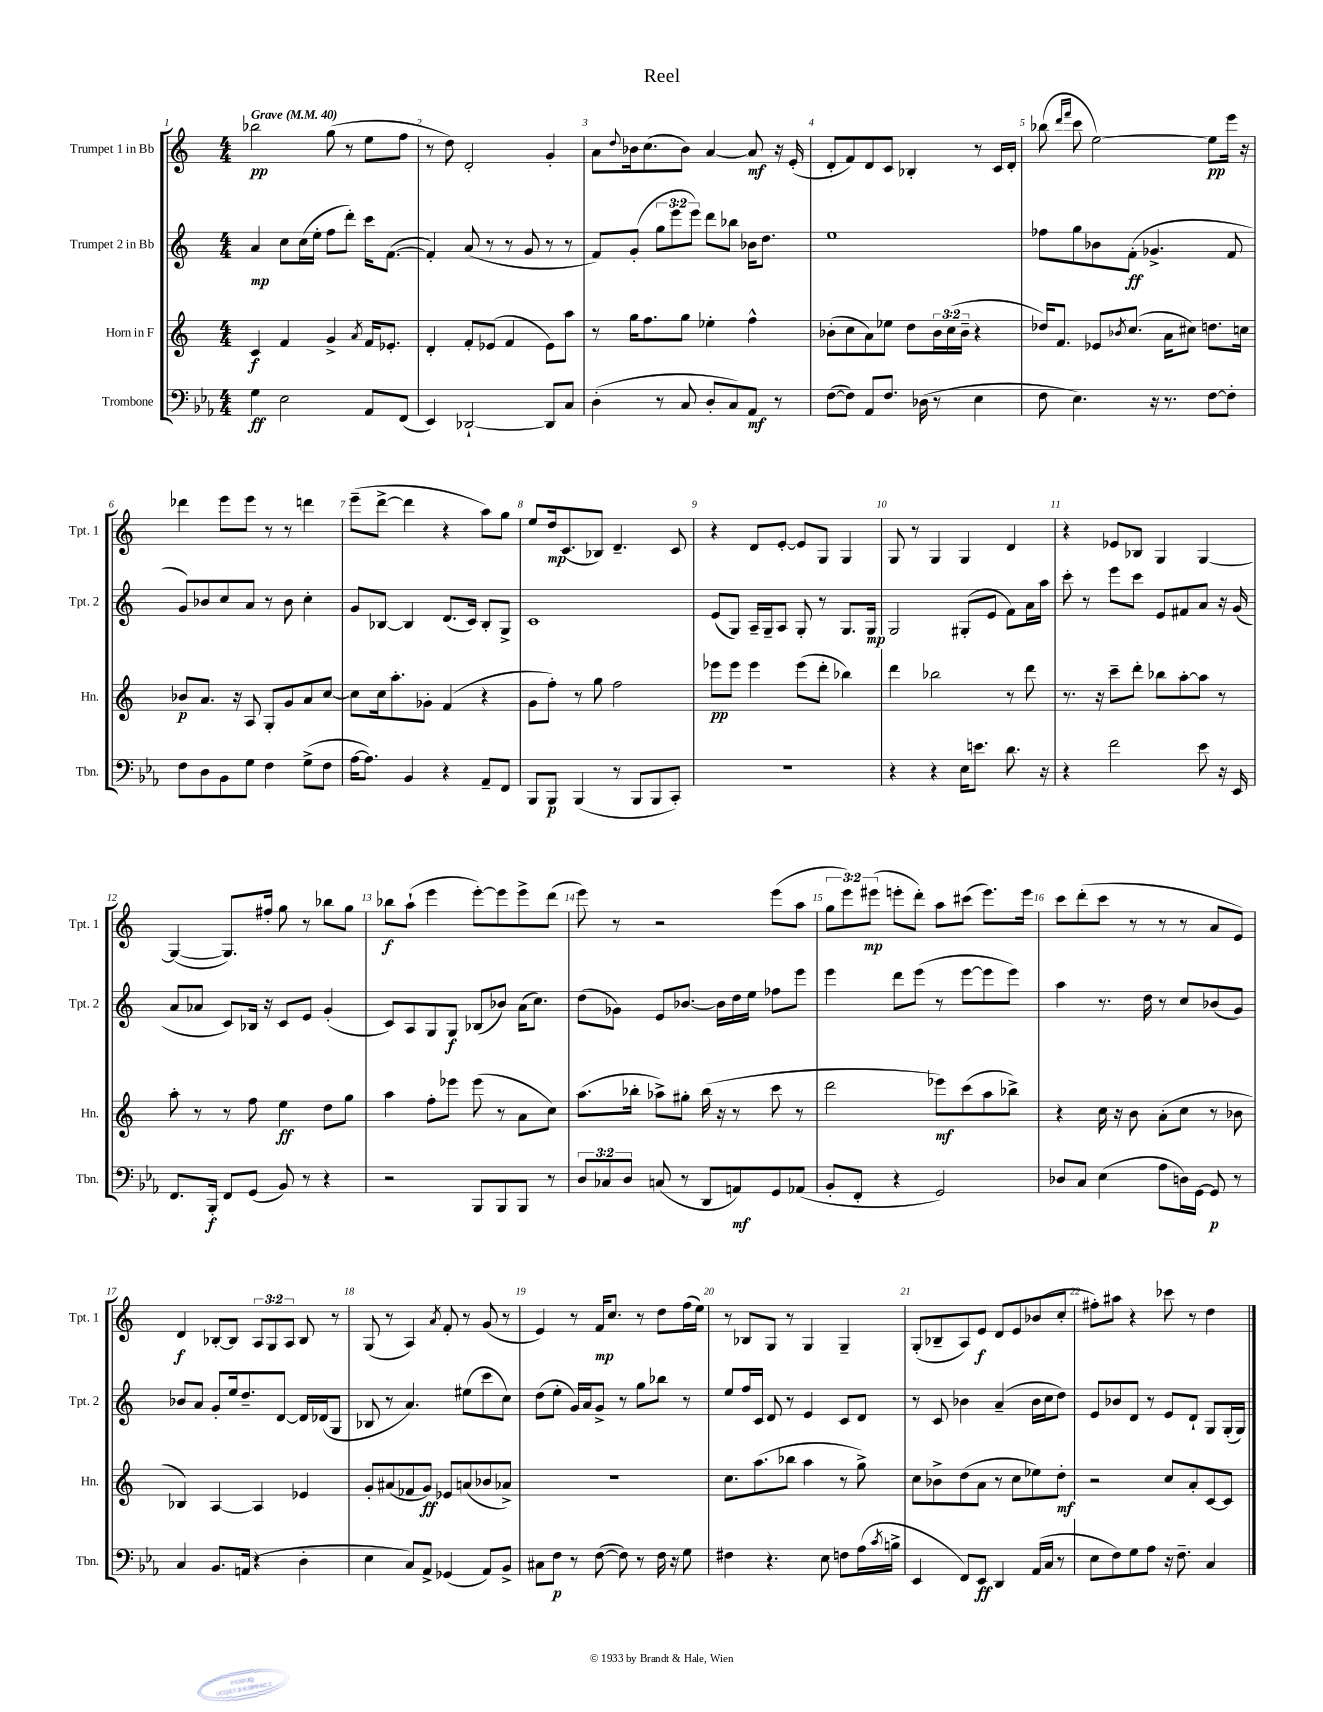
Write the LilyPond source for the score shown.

\header { title = "Reel" }
<<
\new StaffGroup <<
\new Staff = "s0" \with { instrumentName = "Trumpet 1 in Bb" shortInstrumentName = "Tpt. 1" } {
    \clef treble \key c \major \numericTimeSignature \time 4/4 \override Staff.TupletNumber.text = #tuplet-number::calc-fraction-text \tempo "Grave" 4 = 40
    bes''2\pp g''8( r8 e''8 f''8 |
    r8 d''8) d'2-. g'4-. |
    a'8 \appoggiatura { d''8 } bes'16 c''8.( bes'8) a'4~ a'8\mf r16 e'16-.( |
    d'8-. f'8) d'8 c'8 bes4-. r8 c'16 d'16-. |
    bes''8( \grace { d'''16 f'''16 } c'''8 e''2~) e''8\pp e'''16 r16 |
    des'''4 e'''8 e'''8 r8 r8 d'''4 |
    e'''8--( d'''8~-> d'''4 r4 a''8) g''8 |
    e''8 d''16\mp c'8.( bes8) d'4.-- c'8 |
    r4 d'8 e'8~-. e'8 g8 g4 |
    g8 r8 g4 g4 d'4 |
    r4 ees'8 bes8 g4 g4~ |
    g4~( g8.) fis''16-. g''8 r8 bes''8 g''8 |
    bes''8\f a''8-!( e'''4 e'''8~-.) e'''8 e'''8-> d'''8( |
    e'''8) r8 r2 e'''8( a''8 |
    \tuplet 3/2 { g''8 e'''8) eis'''8\mp( } e'''8-. d'''8-.) a''8 cis'''8( e'''8.) e'''16 |
    c'''8 d'''8-.( c'''8 r8 r8 r8 a'8 e'8) |
    d'4\f bes8~-. bes8 \tuplet 3/2 { a8 g8 a8 } bes8 r8 |
    g8( r8 a4) \acciaccatura { a'8 } f'8-. r8 g'8( r8 |
    e'4) r8 f'16\mp c''8. r8 d''8 f''16( e''16) |
    r8 bes8 g8 r8 g4 g4-- |
    g8-.( bes8-- a8) e'8\f d'8 e'8 bes'8( c''8-. |
    fis''8-.) ais''8 r4 ces'''8 r8 d''4 \bar "|." |
}
\new Staff = "s1" \with { instrumentName = "Trumpet 2 in Bb" shortInstrumentName = "Tpt. 2" } {
    \clef treble \key c \major \numericTimeSignature \time 4/4 \override Staff.TupletNumber.text = #tuplet-number::calc-fraction-text
    a'4\mp c''8 c''16( e''16-. f''8 d'''8-.) c'''16 f'8.~( |
    f'4-.) a'8( r8 r8 g'8 r8 r8 |
    f'8) g'8-.( \tuplet 3/2 { g''8 e'''8 e'''8) } d'''8 bes''8 bes'16 d''8. |
    e''1 |
    fes''8 g''8 bes'8 f'8-.\ff( ges'4.-> f'8 |
    g'8) bes'8 c''8 a'8 r8 bes'8 c''4-. |
    g'8 bes8~ bes4 d'8.( c'16) bes8-. g8-> |
    c'1 |
    e'8( g8) a16-- g16-- a8 g8-. r8 g8. g16\mp |
    g2 gis8-.( e'8 f'8) a'16 a''16 |
    c'''8-. r8 e'''8 c'''8 e'8 fis'8 a'8 r16 g'16( |
    a'8 aes'8 c'8) bes16 r16 c'8 e'8 g'4-.( |
    c'8) a8 g8 g8\f bes8( bes'8) a'16( c''8.) |
    d''8( ges'8) e'8 bes'8.~ bes'16 d''16 e''16 fes''8 e'''8 |
    e'''4 d'''8 e'''8( r8 e'''8~ e'''8 e'''8) |
    a''4 r8. d''16 r8 c''8 bes'8( g'8) |
    bes'8 a'8 g'8-. e''16 d''8.-- d'8~ d'16 des'16( g8 |
    bes8 r8 a'4.) eis''8( c'''8 c''8) |
    d''8( e''8-. g'16) a'16 g'8-> r8 g''8 bes''8 r8 |
    e''8 f''16 c'16 d'8 r8 e'4 c'8 d'8 |
    r8 c'8 bes'4 a'4--( bes'16 c''16 d''8) |
    e'8 bes'8 d'8 r8 e'8 d'8-! g8 g16-.( g16) \bar "|." |
}
\new Staff = "s2" \with { instrumentName = "Horn in F" shortInstrumentName = "Hn." } {
    \clef treble \key c \major \numericTimeSignature \time 4/4 \override Staff.TupletNumber.text = #tuplet-number::calc-fraction-text
    c'4\f f'4 g'4-> \acciaccatura { a'8 } f'16 ees'8.-. |
    d'4-. f'8-. ees'8( f'4 ees'8) a''8 |
    r8 g''16 f''8. g''8 ees''4-. f''4-^ |
    bes'8-.( c''8 a'8) ees''8 d''8 \tuplet 3/2 { bes'16 c''16( bes'16-- } r4 |
    des''16) f'8. ees'8 \acciaccatura { bes'8 } c''8.( a'16 cis''8) d''8. c''16 |
    bes'8\p a'8. r16 a8 g8-. g'8 a'8 c''8~ |
    c''8 c''16 a''8.-. ges'8-. f'4( r4 |
    g'8 f''8-.) r8 g''8 f''2 |
    ees'''8\pp ees'''8 ees'''4 ees'''8( d'''8-. bes''4) |
    d'''4 bes''2 r8 d'''8 |
    r8. r16 c'''8-- d'''8-. bes''8 a''8~-. a''8 r8 |
    a''8-. r8 r8 f''8 e''4\ff d''8 g''8 |
    a''4 f''8-. ees'''8 ees'''8( r8 a'8 c''8) |
    a''8.( bes''16-. aes''8->) gis''8-. bes''16( r16 r8 c'''8 r8 |
    d'''2 ees'''8\mf) c'''8( a''8 bes''8->) |
    r4 c''16 r16 b'8 a'8-.( c''8 r8 bes'8 |
    bes4) a4~ a4 ees'4 |
    g'8-. ais'8( fes'8 g'8\ff) ees'8 a'8( bes'8 aes'8->) |
    R1 |
    c''8. a''8.( bes''8 a''4 r8 g''8->) |
    c''8 bes'8-> d''8( a'8 r8 c''8 ees''8) d''8-.\mf |
    r2 c''8 a'8-. c'8~ c'8 \bar "|." |
}
\new Staff = "s3" \with { instrumentName = "Trombone" shortInstrumentName = "Tbn." } {
    \clef bass \key ees \major \numericTimeSignature \time 4/4 \override Staff.TupletNumber.text = #tuplet-number::calc-fraction-text
    g4\ff ees2 aes,8 f,8( |
    ees,4) des,2~-! des,8 c8 |
    d4-.( r8 c8 d8-. c8) aes,8\mf r8 |
    f8~( f8) aes,8 f8. des16( r8 ees4 |
    f8 ees4.) r16 r8. f8~ f8-. |
    f8 d8 bes,8 g8 f4 g8->( f8 |
    aes16~ aes8.) bes,4 r4 aes,8-- f,8 |
    bes,,8 bes,,8\p bes,,4( r8 bes,,8 bes,,8 c,8-.) |
    r1 |
    r4 r4 ees16 e'8. d'8. r16 |
    r4 f'2 ees'8 r16 ees,16 |
    f,8. bes,,16-.\f f,8 g,8( bes,8) r8 r4 |
    r2 bes,,8 bes,,8 bes,,8 r8 |
    \tuplet 3/2 { d8 ces8 d8 } c8( r8 d,8 a,8\mf) g,8 aes,8( |
    bes,8-. f,8-. r4 g,2) |
    des8 c8 ees4( aes8 d16) g,16~ g,8\p r8 |
    c4 bes,8. a,16( r4 d4-. |
    ees4 c8) aes,8-> ges,4( aes,8) bes,8-> |
    cis8 f8\p r8 f8~( f8) r8 f16 r16 g8 |
    fis4 r4. ees8 f8 aes16( \acciaccatura { c'8 } b16-> |
    ees,4 f,8) ees,8\ff d,4 aes,16( c16 r8 |
    ees8 f8) g8 aes8 r16 f8.-- c4 \bar "|." |
}
>>
>>
\layout { \context { \Score \override BarNumber.break-visibility = ##(#f #t #t) barNumberVisibility = #all-bar-numbers-visible } }
